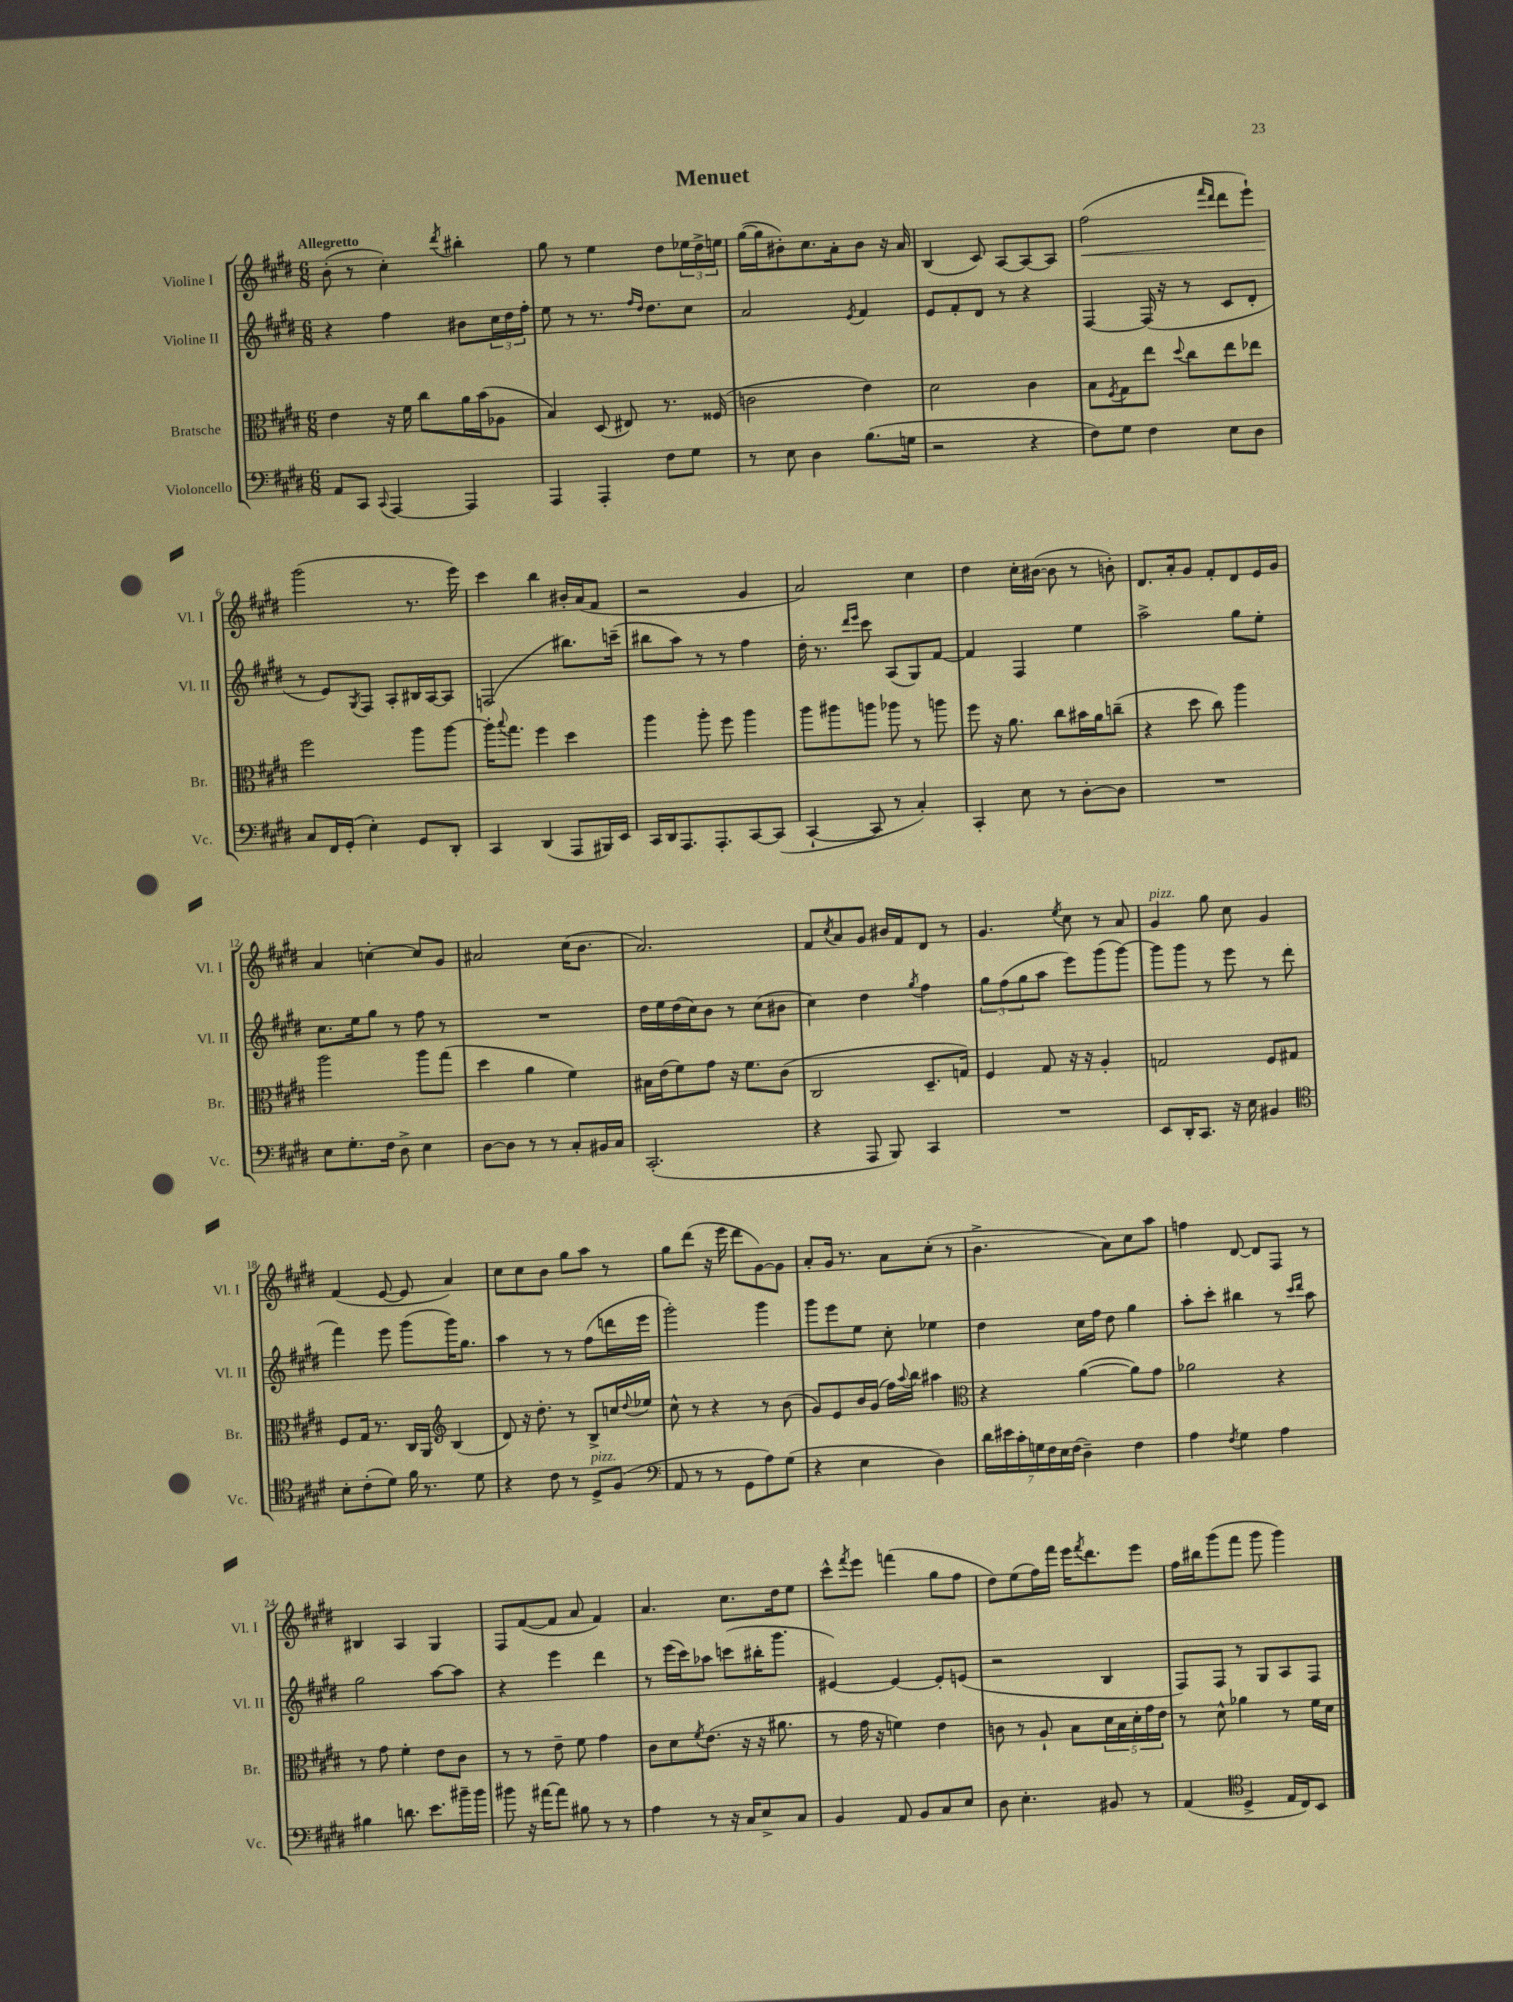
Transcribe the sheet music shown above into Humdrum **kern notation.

**kern	**kern	**kern	**kern
*staff4	*staff3	*staff2	*staff1
*clefF4	*clefC3	*clefG2	*clefG2
*k[f#c#g#d#]	*k[f#c#g#d#]	*k[f#c#g#d#]	*k[f#c#g#d#]
*M6/8	*M6/8	*M6/8	*M6/8
8AA	4e	4r	(8b'
8CC#	.	.	8r
8qqCC#	.	.	.
[4AAA	16r	4ff#	4cc#')
.	16f#	.	.
.	8cc#	.	.
.	.	.	8qddd#
4AAA]	16a	8b#	4bb#'
.	(16b	.	.
.	8A-	24cc#	.
.	.	24dd#	.
.	.	24ff#'	.
=	=	=	=
4AAA	4B)	8ee	8gg#
.	.	8r	8r
4AAA'	(8D#	8.r	4ee
.	8E#)	.	.
.	.	16qqff#	.
.	.	16qqdd#	.
.	.	8.dd#	.
8F#	8.r	.	8dd#
8G#	.	8cc#	24ee-
.	.	.	24dd#^
.	(16F##	.	.
.	.	.	24ee
=	=	=	=
8r	2c	2a	([16gg#
.	.	.	16gg#]
8E	.	.	8b#')
4D#	.	.	8.cc#
.	.	.	16a'
.	.	8qe	.
(8.B	4e)	4f#	8b#
.	.	.	16r
16G	.	.	16a
=	=	=	=
2r	2d#	8e	(4B
.	.	8f#'	.
.	.	8d#	8c#)
.	.	8r	[8A
4r	4c#	4r	8A_
.	.	.	8A]
=	=	=	=
8F#)	8B	[4F#	(2ff#
.	8qF#	.	.
8G#	8G#	.	.
4F#	8ee	(16F#]	.
.	.	16r	.
.	8qqdd#	.	.
.	8cc#	8r	.
.	.	.	16qqfff#
.	.	.	16qqddd#
8E	8ee	8c#	8ddd#
8D#	8ee-	8d#'	8eee`)
=	=	=	=
8C#	2ff#	8r	(2ggg#
16FF#	.	8e)	.
(16GG#'	.	.	.
.	.	8qG#	.
4E')	.	8F#	.
.	.	8A'	.
8GG#	8aa	16B#	8.r
.	.	[16A	.
8DD#'	[8aa	8A]	.
.	.	.	16eee)
=	=	=	=
4CC#	16aa']	(2F	4ccc#
.	8qqbb	.	.
.	8.gg#	.	.
(4DD#	4ff#	.	4bb
8AAA	4dd#	8.bb#)	16b#'
.	.	.	(16a
16BBB#)	.	.	8f#
16EE	.	(16ccc~	.
=	=	=	=
16CC#	4aa	8bb#	2r
16DD#	.	.	.
8.AAA	.	8aa)	.
.	8aa'	8r	.
8.AAA'	.	.	.
.	8ff#	8r	.
[8CC#	4aa	4ff#	4g#
(8CC#]	.	.	.
=	=	=	=
[4CC#`	8aa	16dd#'	2a)
.	.	8.r	.
.	8aa#	.	.
.	.	16qqddd#	.
.	.	16qqeee	.
8CC#]	8aa	8ccc#	.
8r	8aa-	(8A	.
4C#')	8r	8G#)	4cc#
.	8aa	[8f#	.
=	=	=	=
4CC#'	8ff#	4f#]	4dd#
.	16r	.	.
.	8.a	.	.
8E	.	4F#	16cc#'
.	.	.	([16b#
8r	8cc#	.	8b#]
[8D#'	16b#	4ee	8r
.	16a	.	.
8D#]	(8cc~	.	8b')
=	=	=	=
2.r	4r	2aa^	8.d#
.	.	.	16a'
.	8dd#	.	8g#
.	8cc#)	.	8f#'
.	4aa	8gg#	8d#
.	.	8ee'	16e
.	.	.	16g#
=	=	=	=
8E	2aa	8.cc#	4a
8.G#'	.	.	.
.	.	16ee	.
.	.	8gg#	[4cc'
16F#	.	.	.
8D#^	.	8r	.
4E	8aa	8ff#	8cc]
.	(8gg#	8r	8g#
=	=	=	=
[8D#	4dd#	2.r	2a#
8D#]	.	.	.
8r	4a	.	.
8r	.	.	.
8C#'	4f#)	.	(16cc#
.	.	.	8.b
16BB#	.	.	.
16C#	.	.	.
=	=	=	=
(2.CC#'	16B#	16dd#	2.a)
.	(16e	16ee	.
.	8f#)	(16dd#	.
.	.	16cc#)	.
.	8g#	8b	.
.	16r	8r	.
.	8.f#	.	.
.	.	(8cc#	.
.	(8c#	8b#	.
=	=	=	=
4r	2C#	4cc#)	8f#
.	.	.	8qcc#
.	.	.	8a
8AAA	.	4dd#	8g#
8BBB)	.	.	16b#
.	.	.	16f#
.	.	8qgg#	.
4CC#	8.D#~	4ff#	8d#
.	.	.	8r
.	16G)	.	.
=	=	=	=
2.r	4F#	12gg#	4.g#
.	.	(12ff#	.
.	.	12gg#	.
.	8G#	8aa	.
.	.	.	8qee
.	16r	8eee)	8cc#
.	16r	.	.
.	4A'	(8ggg#	8r
.	.	[8ggg#)	8a
=	=	=	=
8EE	2G	8ggg#]	4g#
16DD#'	.	8ggg#	.
8.CC#	.	.	.
.	.	8r	8gg#
16r	.	8eee	8cc#
16E	.	.	.
4BB#	8F#	8r	4g#
.	8G#	(8ddd#	.
=	=	=	=
*clefC4	*	*	*
8B'	8F#	4fff#)	(4f#
(8c#'	16G#	.	.
.	8.r	.	.
8d#)	.	8eee	[8e
16f#	16C#	(8ggg#	8e]
8.r	16AA	.	.
*	*clefG2	*	*
.	(4B	16ggg#)	4a)
.	.	8.gg#	.
8d#	.	.	.
=	=	=	=
4r	8d#)	4aa	8cc#
.	16r	.	8cc#
.	8.dd#'	.	.
8c#	.	8r	8b
8r	8r	8r	8gg#
8D#^	8B^	(8ff#	8aa
(8F#	16cc	16ddd	8r
.	8qqdd#	.	.
.	16ee-	16eee	.
=	=	=	=
*clefF4	*	*	*
8AA	8cc#^^	2ggg#')	8gg#
8r	8r	.	(8ddd#
8r	4r	.	16r
.	.	.	16eee
8GG#	.	.	8ddd#
8A)	8r	4ggg#	[8g#)
(8G#	(8b	.	8g#]
=	=	=	=
4r	8g#)	8ggg#	8a'
.	8e	8eee	16g#
.	.	.	8.r
4E	16b	8ee	.
.	(16g#	.	.
.	16ff#)	8cc#'	8a
.	8qqaa	.	.
.	16bb	.	.
4D#)	4aa#	4ee-	(8cc#'
.	.	.	8r
=	=	=	=
*	*clefC3	*	*
28d#	4r	4dd#	4.b^
28e#	.	.	.
28c#'	.	.	.
28G	.	.	.
28F#	.	.	.
28E	.	.	.
(28F#	.	.	.
4D#~)	([4a	16cc#	.
.	.	16ff#	.
.	.	8dd#	8a)
4F#	8a])	4gg#	8cc#
.	8g#	.	8aa
=	=	=	=
4A	2a-	8aa'	4ff
.	.	8ccc#'	.
8qF#	.	.	.
4G#	.	4bb#	[8d#
.	.	.	8d#]
4A	4r	8r	8F#
.	.	16qqccc#	.
.	.	16qqddd#	.
.	.	8aa	8r
=	=	=	=
4B#	8r	2gg#	4B#
.	8g#	.	.
8.d	4f#'	.	4A
8.e	.	.	.
.	8e	[8aa	4G#
16b#~	8c#	8aa]	.
16b#	.	.	.
=	=	=	=
8b#	8r	4r	8F#
16r	8r	.	([8f#
[16a#	.	.	.
8a#]	8e~	4eee	8f#]
8B#	8f#	.	8a
8r	4g#	4ddd#	4f#)
8r	.	.	.
=	=	=	=
4A	8c#	8r	4.a
.	8d#	(16eee	.
.	.	16ccc#)	.
.	8qf#	.	.
8r	(8.e	8aa-	.
16r	.	(8ccc	8.cc#
16C#	16r	.	.
8E^	16r	16bb#'	.
.	8.a#	8.ggg#	16dd#
8C#	.	.	8ee
=	=	=	=
4BB	8r	[4e#)	8ccc#^^
.	.	.	8qfff#
.	16g#	.	8eee
.	16r	.	.
8AA	4f)	4e#_	(4fff
8BB	.	.	.
8C#	4e	8e#']	8gg#
8E	.	(8e	8ff#
=	=	=	=
8D#	8c	2r	8dd#)
4.E'	8r	.	(8ee
.	8A`	.	16ff#)
.	.	.	16fff#
.	8B	.	16eee
.	.	.	8qfff#
.	.	.	8.ddd#
8BB#	20d#	4B	.
.	20B	.	.
.	20d#'	.	.
8r	.	.	8eee
.	20g#	.	.
.	20e	.	.
=	=	=	=
(4AA	8r	8F#)	16ff#
.	.	.	16bb#
.	8d#^^	8F#	(8ggg#
*clefC4	*	*	*
4D#^	4a-	8r	8fff#
.	.	8G#	8ggg#
16E	8r	8A	4ggg#)
16C#)	.	.	.
8BB	16f#	8F#	.
.	16d#	.	.
==	==	==	==
*-	*-	*-	*-
